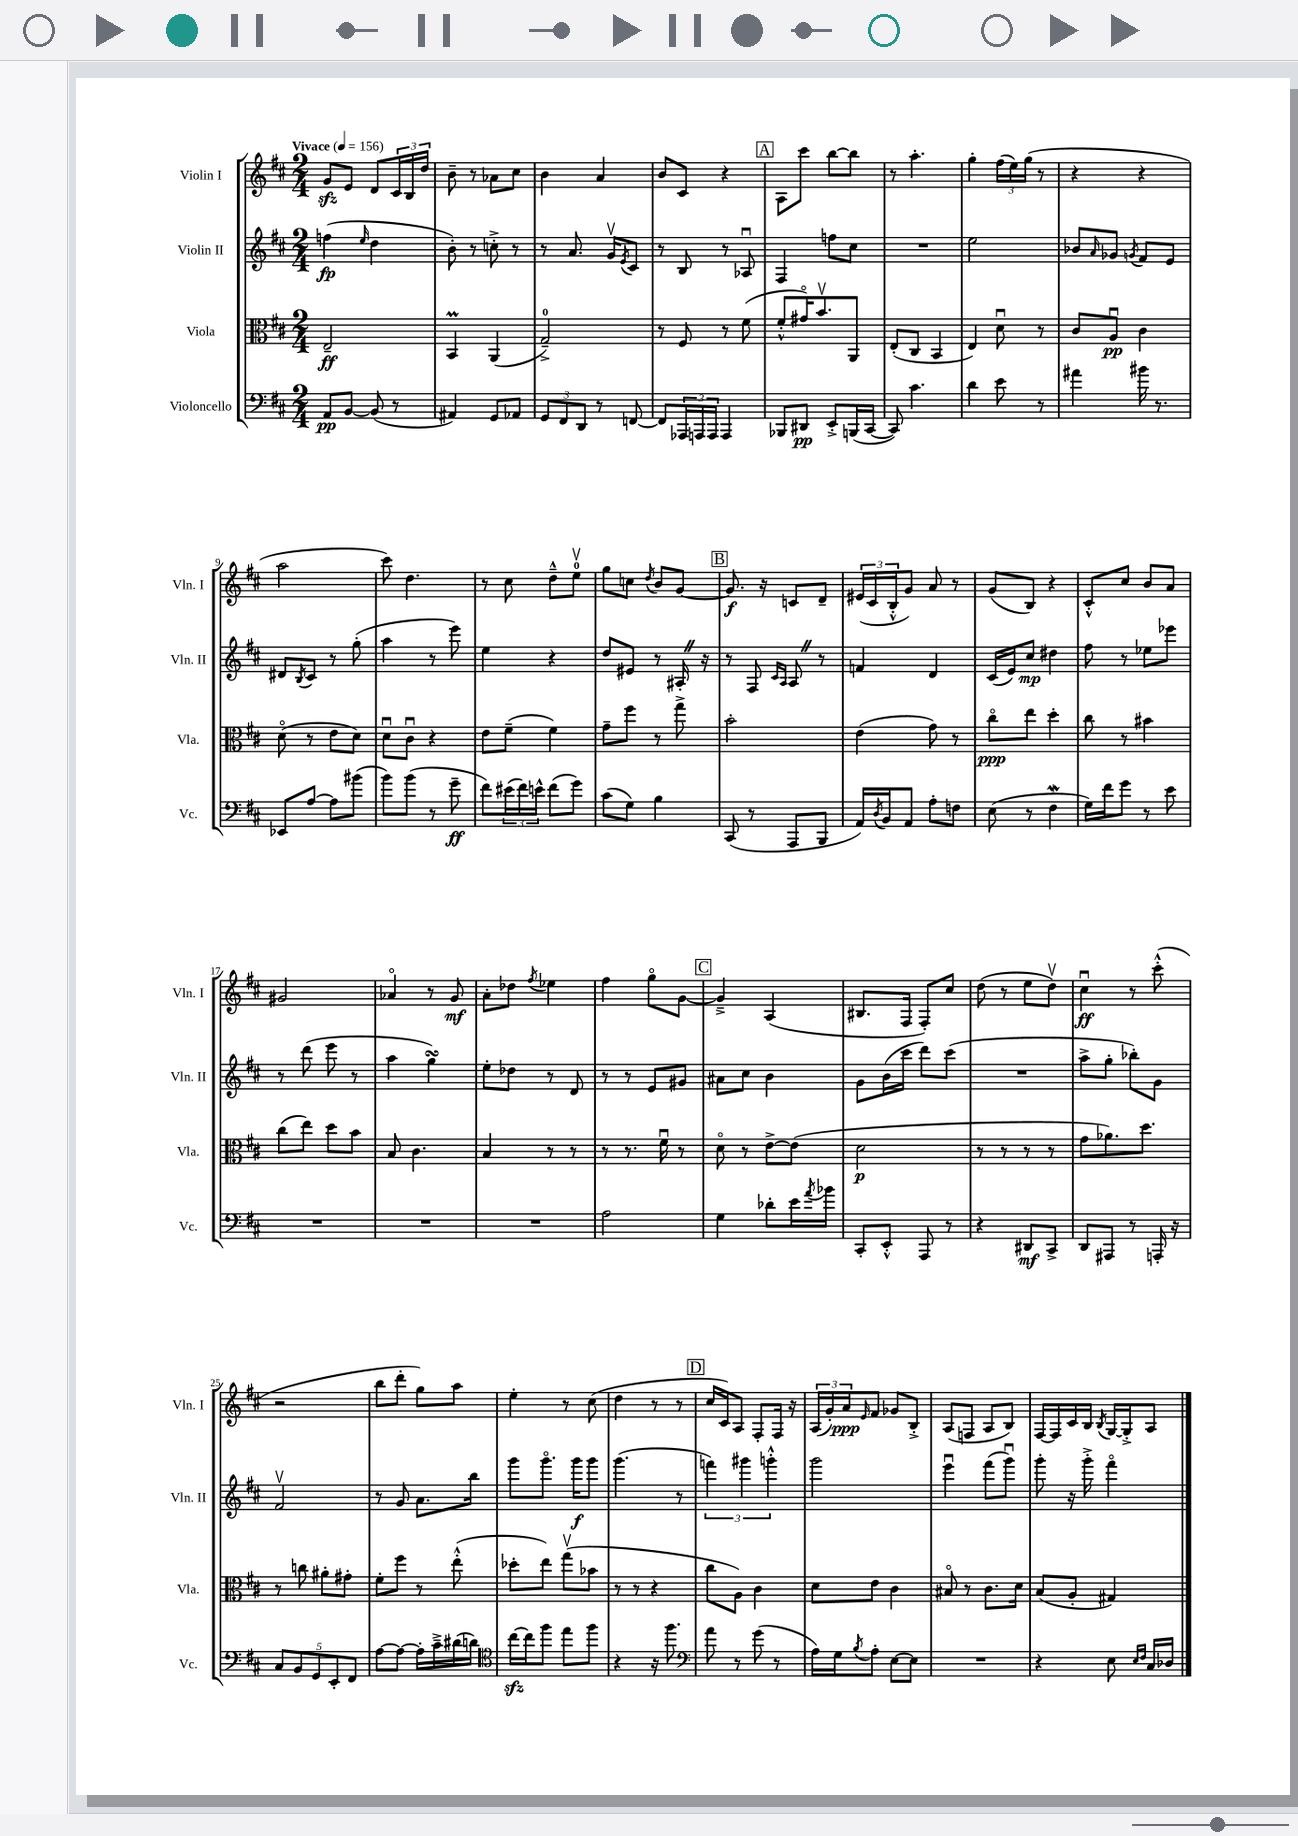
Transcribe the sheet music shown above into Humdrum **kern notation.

**kern	**kern	**kern	**kern
*staff4	*staff3	*staff2	*staff1
*clefF4	*clefC3	*clefG2	*clefG2
*k[f#c#]	*k[f#c#]	*k[f#c#]	*k[f#c#]
*M2/4	*M2/4	*M2/4	*M2/4
*MM156	*MM156	*MM156	*MM156
8AA/L	2E~/	(4ff\	8g/L
[8BB/J	.	.	8e/J
.	.	16qqee/	.
(8BB/]	.	4dd\	8d/L
8r	.	.	24c#/L
.	.	.	24B/
.	.	.	24dd/JJ
=	=	=	=
4AA#/)	4BB/	8b'\)	8b~\
.	.	8r	8r
8GG/L	(4AA/	8cc'^\	8a-\L
8AA-/J	.	8r	8cc#\J
=	=	=	=
12GG/L	2G~^/)	8r	4b\
12FF#/	.	.	.
.	.	8.a/	.
12DD/J	.	.	.
8r	.	.	4a/
.	.	16gv/LK	.
.	.	8qe/	.
[8FF/	.	8c#/J	.
=	=	=	=
8FF/]L	8r	8r	8b/L
24AAA-/L	8F#/	8B/	8c#/J
24AAA/	.	.	.
24AAA/JJ	.	.	.
4AAA/	8r	8r	4r
.	(8f#\	8A-u/	.
=	=	=	=
8BBB-/L	8f#'^^/L	4F#/	8A\L
8DD#/J	16g#o/K)	.	8ccc#\J
.	8.bv/	.	.
8EE'^/L	.	8ff\L	[8bb\L
(16BBB/L	8AA/J	8cc#\J	8bb\]J
[16CC#/JJ	.	.	.
=	=	=	=
8CC#/])	(8E'/L	2r	8r
4.c#\	8C#/J	.	4.aa'\
.	4BB/	.	.
=	=	=	=
4d\	4E/)	2ee\	4gg'\
8e\	8du\	.	(24ff#\LL
.	.	.	24ee\)
.	.	.	(24gg\JJ
8r	8r	.	8r
=	=	=	=
4a#\	8c#/L	8b-/L	4r
.	.	16qqa/	.
.	8Au/J	8g-/J	.
.	.	8qg/	.
16b#\	4c#\	8f#/L	4r
8.r	.	.	.
.	.	8e/J	.
=	=	=	=
8EE-/L	(8do\	8d#/L	2aa\
.	.	8qB/	.
[8A/J	8r	8c#/J	.
8A\]L	8e\L	8r	.
(8b#\J	8d\J)	(8gg'\	.
=	=	=	=
8b\L)	8du\L	4aa\	8ccc#\)
(8b\J	8c#u\J	.	4.dd\
8r	4r	8r	.
8g~\	.	8eee\)	.
=	=	=	=
8f#\L)	8e\L	4ee\	8r
(24e#\L	(8f#~\J	.	8cc#\
24f#\)	.	.	.
24e^^\JJ	.	.	.
(8f#\L	4f#\)	4r	8dd~^^\L
8g\J)	.	.	8eev\J
=	=	=	=
(8c#\L	8g~\L	8dd/L	8gg\L
8G\J)	8ff#\J	8e#/J	8cc\J
.	.	.	8qdd/
4B\	8r	8r	8b/L
.	8gg^\	16A#'/	[8g/J
.	.	16r	.
=	=	=	=
(8CC#/	2b'\	8r	8.g/]
8r	.	8F#/	.
.	.	.	16r
.	.	16qqc#/LL	.
.	.	16qqA/JJ	.
8AAA/L	.	8A/	8c/L
8BBB/J	.	8r	8d~/J
=	=	=	=
16AA/LL)	(4e\	4f/	(24e#/LL
.	.	.	24c#/
8qD/	.	.	.
16BB/J	.	.	.
.	.	.	24B'^^/J
8AA/J	.	.	8g/J)
8A'\L	8g\)	4d/	8a/
8F\J	8r	.	8r
=	=	=	=
(8E\	8cc#o\L	(16c#/LL	(8g/L
.	.	16e/J)	.
8r	8ee\J	8cc#/J	8B/J)
4F#\	4dd'\	4dd#\	4r
=	=	=	=
16G\LL)	8cc#\	8ff#\	8c#'^^/L
16f#\J	.	.	.
8g\J	8r	8r	8cc#/J
8r	4b#\	8ee-\L	8b/L
8e\	.	8eee-\J	8a/J
=	=	=	=
2r	(8cc#\L	8r	2g#/
.	8ee\J)	(8ddd\	.
.	8dd\L	8eee\	.
.	8b\J	8r	.
=	=	=	=
2r	8B/	4aa\	4a-o/
.	4.c#\	.	.
.	.	4gg\)	8r
.	.	.	8g/
=	=	=	=
2r	4B/	8ee'\L	8a'\L
.	.	8dd-\J	8dd-\J
.	.	.	8qff#/
.	8r	8r	4ee-\
.	8r	8d/	.
=	=	=	=
2A\	8r	8r	4ff#\
.	8.r	8r	.
.	.	8e/L	8ggo\L
.	16f#u\	.	.
.	8r	8g#/J	[8g\J
=	=	=	=
4G\	8do\	8a#\L	4g~^/]
.	8r	8cc#\J	.
8d-'\L	[8e^\L	4b\	(4A/
16e\L	(8e\]J	.	.
8qa/	.	.	.
16b-\JJ	.	.	.
=	=	=	=
8CC#'/L	2d\	8g\L	8.B#/L
8EE'^^/J	.	(16b\L	.
.	.	16ccc#\JJ	16F#/Jk
8AAA/	.	8ddd\L)	8F#'/L)
8r	.	(8ccc#\J	8cc#/J
=	=	=	=
4r	8r	2r	(8dd\
.	8r	.	8r
8DD#/L	8r	.	8ee\L
8CC#^/J	8r	.	8ddv\J)
=	=	=	=
8DD/L	8g\L	8aa^\L	4cc#u\
8AAA#/J	8.a-\)	8gg'\J	.
8r	.	8bb-'\L)	8r
.	8.dd\J	.	.
16AAA'/	.	8g\J	(8ccc#'^^\
16r	.	.	.
=	=	=	=
10C#/L	8r	2f#v/	2r
10BB/	.	.	.
.	8cc\	.	.
10GG/	.	.	.
.	8a#'\L	.	.
10EE'/	.	.	.
.	8g#'\J	.	.
10FF#/J	.	.	.
=	=	=	=
[8A\L	8f#'\L	8r	8bb\L
8A\_J	8ff#\J	8g/	8ddd'\J
16A'\]LL	8r	8.a\L	8gg\L)
16c#~^\	.	.	.
(16d#\	(8ee'^^\	.	8aa\J
16d\JJ)	.	16bb\Jk	.
=	=	=	=
*clefC4	*	*	*
[16cc#\LL	8dd-'\L	8ggg\L	4ee'\
16cc#\]J	.	.	.
8ff#\J	8ee\J)	8.gggo\J	.
8ee\L	(8ggv\L	.	8r
.	.	16ggg\LK	.
8ff#\J	8b-\J	8ggg\J	(8cc#\
=	=	=	=
4r	8r	(4.ggg\	4dd\
.	8r	.	.
16r	4r	.	8r
8.ff#\	.	.	.
.	.	8r	8r
=	=	=	=
*clefF4	*	*	*
8a\	8cc#\L	6fff\)	16cc#/LL
.	.	.	16c#/J)
8r	8A\J)	.	8A/J
.	.	6ggg#\	.
(8g\	4c#\	.	8F#'/L
.	.	6ggg'^^\	.
8r	.	.	16F#/Jk
.	.	.	16r
=	=	=	=
16A\LL)	8d\L	2ggg\	(24A/LL
.	.	.	24g'/)
16G\J	.	.	.
.	.	.	24a/J
8qB/	.	.	16qqe/
8A'\J	8e\J	.	8f#/J
[8E\L	4c#\	.	8g-/L
8E\]J	.	.	8B'^/J
=	=	=	=
2r	8B#o/	4eeeu\	(8A/L
.	8r	.	8F/J
.	8.c#\L	(8fff#\L	8A/L
.	.	8gggu\J)	8B/J)
.	16d\Jk	.	.
=	=	=	=
4r	(8B/L	8ggg'\	[16F#/LL
.	.	.	16F#/]
.	8A'/J	16r	16c#/
.	.	16ggg'^\	16B/JJ
.	.	.	8qB/
8E\	4G#/)	4fff#o\	[16G/LL
.	.	.	16G'^/]J
16qqE/LL	.	.	.
16qqF#/JJ	.	.	.
16C#/LL	.	.	8A/J
16D-/JJ	.	.	.
==	==	==	==
*-	*-	*-	*-
